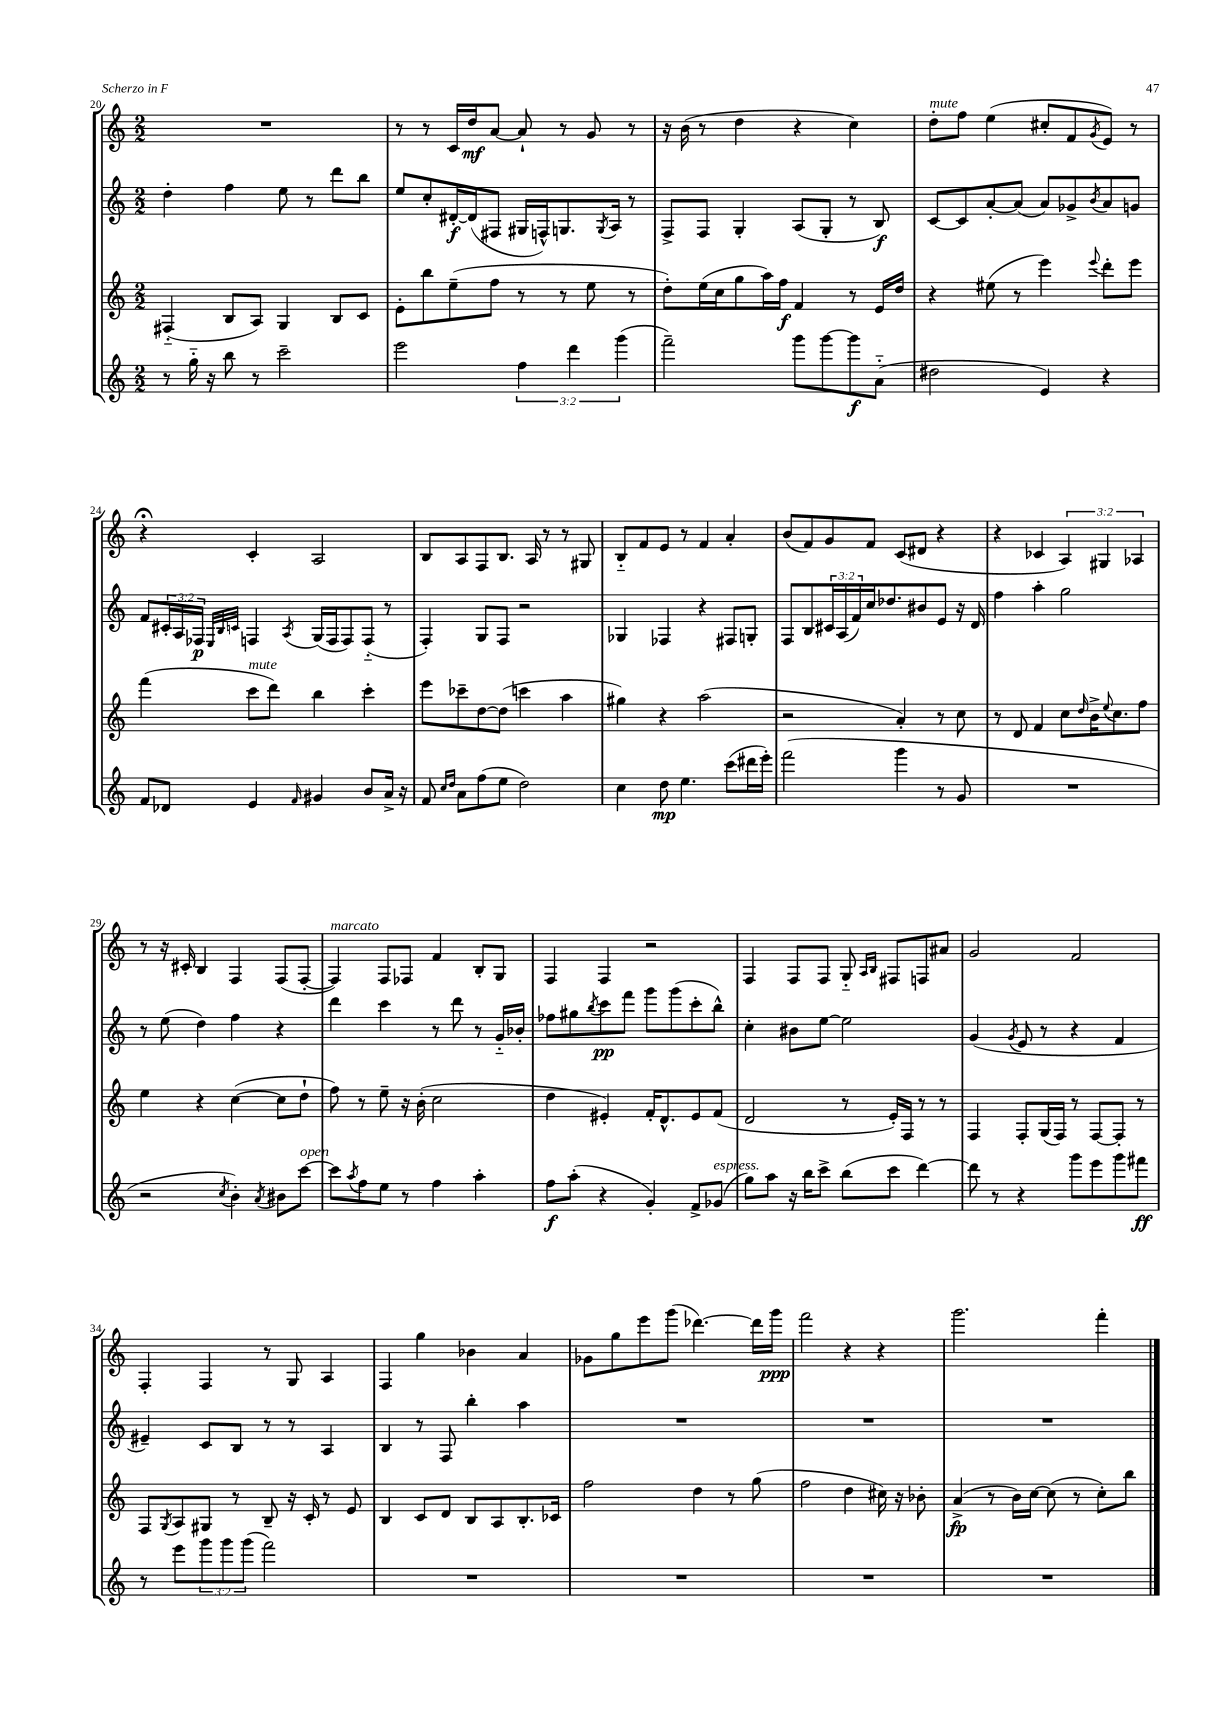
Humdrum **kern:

**kern	**kern	**kern	**kern
*staff4	*staff3	*staff2	*staff1
*clefG2	*clefG2	*clefG2	*clefG2
*k[]	*k[]	*k[]	*k[]
*M2/2	*M2/2	*M2/2	*M2/2
8r	(4F#'~/	4dd'\	1r
16gg'~\	.	.	.
16r	.	.	.
8bb\	8B/L	4ff\	.
8r	8A/J)	.	.
2ccc~\	4G/	8ee\	.
.	.	8r	.
.	8B/L	8ddd\L	.
.	8c/J	8bb\J	.
=	=	=	=
2eee\	8e'\L	8ee/L	8r
.	8bb\	8cc'/	8r
.	(8ee~\	[16d#'/L	16c/LL
.	.	(16d#/]J	16dd/J
.	8ff\J	8F#/J	[8a/J
6ff\	8r	16G#/LL	8a`/]
.	.	16F^^/J)	.
.	8r	8.G/	8r
6ddd\	.	.	.
.	8ee\	.	8g/
.	.	8qG/	.
.	.	16A/Jk	.
(6ggg\	.	.	.
.	8r	8r	8r
=	=	=	=
2fff~\)	8dd'\L)	8F^/L	16r
.	.	.	(16b\
.	(16ee\L	8F/J	8r
.	16cc\J	.	.
.	8gg\	4G'/	4dd\
.	16aa\L)	.	.
.	16ff\JJ	.	.
8ggg\L	4f/	(8A/L	4r
[8ggg\	.	8G'/J	.
8ggg\]	8r	8r	4cc\)
(8a'~\J	16e/LL	8B/)	.
.	16dd/JJ	.	.
=	=	=	=
2dd#\	4r	[8c/L	8dd'\L
.	.	8c/]	8ff\J
.	(8ee#\	[8a'/	(4ee\
.	8r	(8a/]J	.
4e/)	4eee\)	8a/L)	8cc#'/L
.	.	8g-^/	8f/
.	8qqeee/	8qb/	8qg/
4r	8ddd'\L	8a/	8e/J)
.	8eee\J	8g/J	8r
=	=	=	=
8f/L	(4fff\	8f/L	4r;
8d-/J	.	24c#'/L	.
.	.	24A/	.
.	.	24F-/JJ	.
.	.	32qqE/LLL	.
.	.	32qqB/	.
.	.	32qqc/JJJ	.
4e/	8ccc\L	4F/	4c'/
.	8ddd\J)	.	.
16qqf/	.	8qA/	.
4g#/	4bb\	(16G/LL	2A/
.	.	16F/J	.
.	.	8F/)	.
8b/L	4ccc'\	(8F'~/J	.
16a^/Jk	.	8r	.
16r	.	.	.
=	=	=	=
8f/	8eee\L	4F'/)	8B/L
16qqcc/LL	.	.	.
16qqdd/JJ	.	.	.
8a\L	8ccc-~\	.	8A/
(8ff\	[8dd\	8G/L	8F/
8ee\J	(8dd\]J	8F/J	8.B/J
2dd\)	4ccc\	2r	.
.	.	.	16A/
.	.	.	8r
.	4aa\	.	8r
.	.	.	8G#/
=	=	=	=
4cc\	4gg#\)	4G-/	8B'~/L
.	.	.	8f/
8dd\	4r	4F-/	8e/J
4.ee\	.	.	8r
.	(2aa\	4r	4f/
(8ccc\L	.	8F#/L	4a'/
16ddd#\L	.	8G'/J	.
16eee'\JJ)	.	.	.
=	=	=	=
(2fff\	2r	8F/L	(8b/L
.	.	8B/	8f/)
.	.	24c#/L	8g/
.	.	(24A/	.
.	.	24f/)	.
.	.	16cc/J	8f/J
.	.	8.dd-/	.
4ggg\	4a'/)	.	(8c/L
.	.	8b#/	8d#/J
8r	8r	8e/J	4r
8g/	8cc\	16r	.
.	.	16d/	.
=	=	=	=
1r	8r	4ff\	4r
.	8d/	.	.
.	4f/	4aa'\	4c-/
.	8cc\L	2gg\	6A/)
.	16qqdd/	.	.
.	16b^\K	.	.
.	.	.	6G#/
.	8qqee/	.	.
.	8.cc\	.	.
.	.	.	6A-/
.	8ff\J	.	.
=	=	=	=
2r	4ee\	8r	8r
.	.	(8ee\	16r
.	.	.	16c#'/
.	4r	4dd\)	4B/
8qcc/	.	.	.
4b'\)	([4cc\	4ff\	4F/
8qa/	.	.	.
8b#\L	8cc\]L	4r	(8F/L
[8ccc\J	8dd`\J	.	[8F'/J
=	=	=	=
8ccc\]L	8ff\)	4ddd\	4F/])
8qaa/	.	.	.
8ff\	8r	.	.
8ee\J	8ee~\	4ccc\	8F/L
8r	16r	.	8F-/J
.	(16b'\	.	.
4ff\	2cc\	8r	4f/
.	.	8ddd\	.
4aa'\	.	8r	8B'/L
.	.	16g'~/LL	8G/J
.	.	16b-'/JJ	.
=	=	=	=
8ff\L	4dd\	8ff-\L	4F/
(8aa'\J	.	8gg#\	.
.	.	8qbb/	.
4r	4e#'/)	8ccc\	4F/
.	.	8fff\J	.
4g'/)	16f'/LK	8ggg\L	2r
.	8.d^^/	.	.
.	.	(8ggg\	.
8f^/L	8e#/	8ccc'\	.
(8g-/J	(8f/J	8bb^^\J)	.
=	=	=	=
8gg\L)	2d/	4cc'\	4F/
8aa\J	.	.	.
16r	.	8b#\L	8F/L
16bb\LK	.	.	.
8ccc^\J	.	[8ee\J	8F/J
(8bb\L	8r	2ee\]	8G'~/
.	.	.	16qqA/LL
.	.	.	16qqB/JJ
8ccc\J	16e'/LL)	.	8F#/L
.	16F/JJ	.	.
[4ddd\)	8r	.	8F/
.	8r	.	8a#/J
=	=	=	=
8ddd\]	4F/	(4g/	2g/
8r	.	.	.
.	.	8qg/	.
4r	8F'/L	8e/	.
.	(16G/L	8r	.
.	16F/JJ)	.	.
8ggg\L	8r	4r	2f/
8eee\	[8F/L	.	.
8ggg\	8F'/]J	4f/	.
8fff#\J	8r	.	.
=	=	=	=
8r	8F/L	4e#~/)	4F'/
.	8qG/	.	.
8eee\L	8A/	.	.
12ggg\	8G#/J	8c/L	4F/
12ggg\	.	.	.
.	8r	8B/J	.
(12ggg\J	.	.	.
2fff\)	8B~/	8r	8r
.	16r	8r	8G/
.	16c'/	.	.
.	8r	4A/	4A/
.	8e/	.	.
=	=	=	=
1r	4B/	4B/	4F/
.	8c/L	8r	4gg\
.	8d/J	8F/	.
.	8B/L	4bb'\	4b-\
.	8A/	.	.
.	8.B'/	4aa\	4a/
.	16c-/Jk	.	.
=	=	=	=
1r	2ff\	1r	8g-\L
.	.	.	8gg\
.	.	.	8eee\
.	.	.	(8ggg\J
.	4dd\	.	[4.ddd-\)
.	8r	.	.
.	(8gg\	.	16ddd-\]LL
.	.	.	16ggg\JJ
=	=	=	=
1r	2ff\	1r	2fff\
.	4dd\	.	4r
.	16cc#\)	.	4r
.	16r	.	.
.	8b-'\	.	.
=	=	=	=
1r	(4a^/	1r	2.ggg\
.	8r	.	.
.	16b\LL)	.	.
.	[16cc\JJ	.	.
.	(8cc\]	.	.
.	8r	.	.
.	8cc'\L)	.	4fff'\
.	8bb\J	.	.
==	==	==	==
*-	*-	*-	*-
